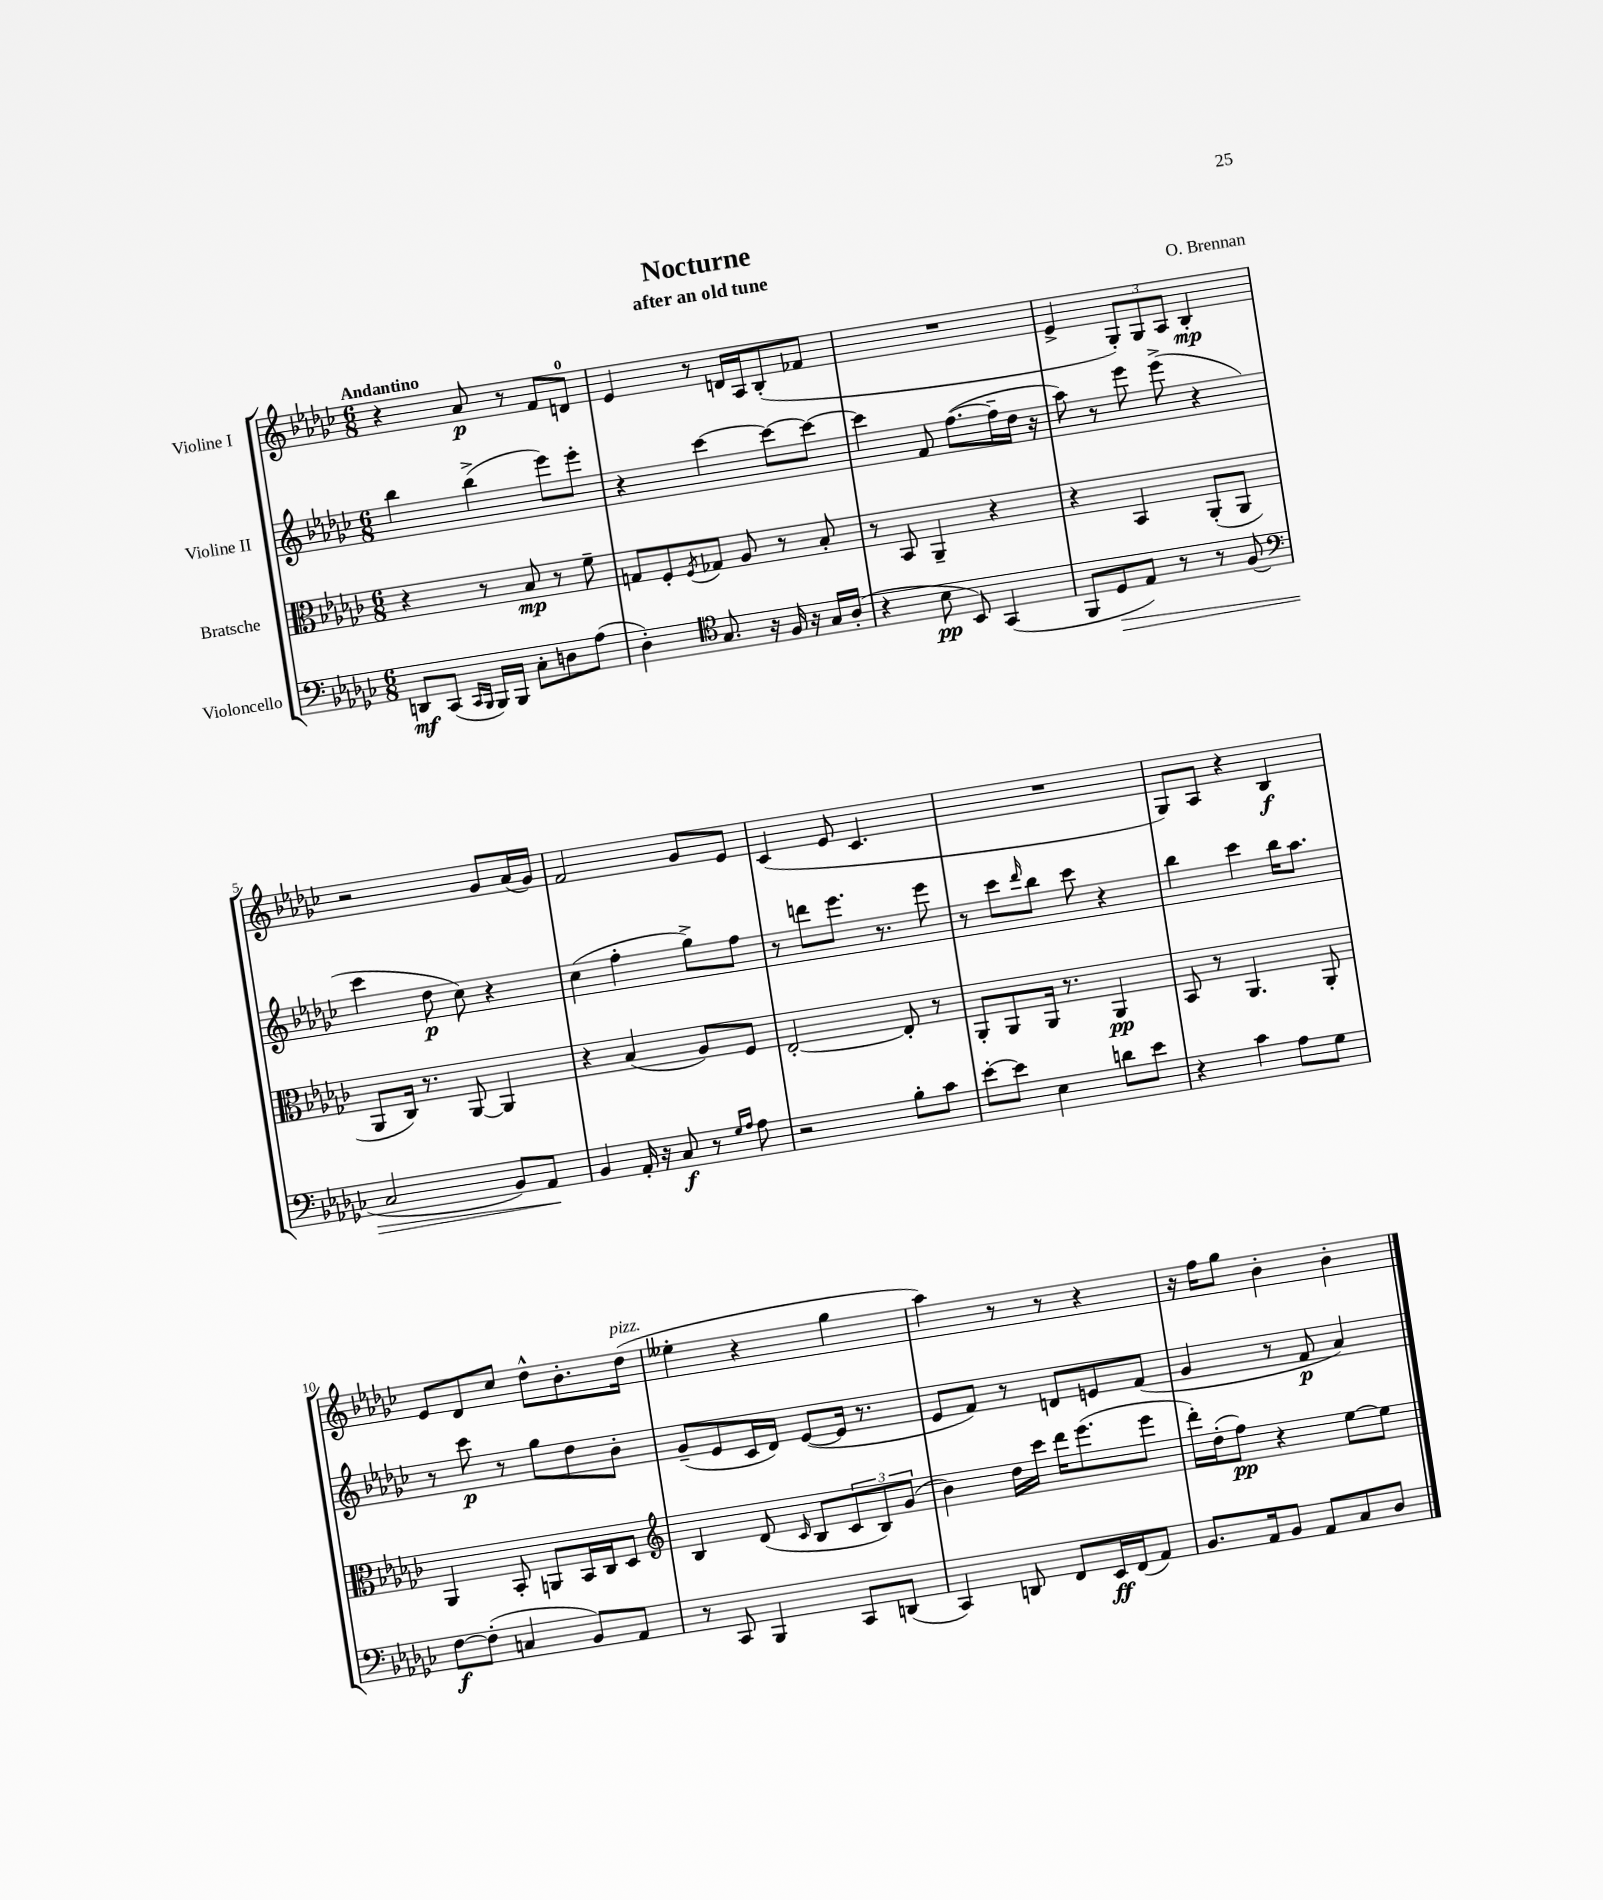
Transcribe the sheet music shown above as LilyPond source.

\header { title = "Nocturne" composer = "O. Brennan" subtitle = "after an old tune" }
<<
\new StaffGroup <<
\new Staff = "s0" \with { instrumentName = "Violine I" } {
    \clef treble \key ges \major \numericTimeSignature \time 6/8 \tempo "Andantino"
    r4 aes'8\p r8 f'8 d'8-0 |
    ees'4 r8 d'16 aes16 bes8-.( fes'8 |
    R2. |
    ees'4-> \tuplet 3/2 { ges8-.) ges8 aes8 } bes4-.\mp |
    r2 ges'8 aes'16( ges'16) |
    f'2 ges'8 ees'8 |
    ces'4( ees'8 ces'4. |
    R2. |
    ges8) aes8 r4 bes4\f |
    ees'8 des'8 ces''8 des''8-^ bes'8.-. des''16^\markup { \italic "pizz." }( |
    eeses''4-. r4 ges''4 |
    aes''4) r8 r8 r4 |
    r16 f''16 ges''8 bes'4-. bes'4-. \bar "|." |
}
\new Staff = "s1" \with { instrumentName = "Violine II" } {
    \clef treble \key ges \major \numericTimeSignature \time 6/8
    bes''4 bes''4->( ees'''8) ees'''8-. |
    r4 ces'''4~ ces'''8~ ces'''8~ |
    ces'''4 f'8 f''8.~( f''16-- des''16 r16 |
    aes''8) r8 ees'''8 ees'''8->( r4 |
    ces'''4 des''8\p ces''8) r4 |
    ces''4( f''4-. ges''8->) f''8 |
    r8 d'''8 ees'''8. r8. ees'''8 |
    r8 ces'''8 \grace { des'''16 } bes''8 ces'''8 r4 |
    bes''4 ces'''4 bes''16 aes''8. |
    r8 ces'''8\p r8 ges''8 des''8 bes'8-. |
    ges'8--( ees'8 ces'16 des'16) ees'8~( ees'16 r8. |
    ees'8 f'8) r8 d'8 e'8 f'8( |
    ges'4 r8 f'8\p aes'4) \bar "|." |
}
\new Staff = "s2" \with { instrumentName = "Bratsche" } {
    \clef alto \key ges \major \numericTimeSignature \time 6/8
    r4 r8 bes8\mp r8 f'8-- |
    g8 f8-. \acciaccatura { f8 } ges8 aes8 r8 bes8-. |
    r8 bes,8 aes,4-- r4 |
    r4 bes,4 aes,8-.( aes,8 |
    aes,8 ces16) r8. aes,8~ aes,4 |
    r4 bes4( aes8) f8 |
    ees2~-. ees8-. r8 |
    aes,8-. aes,8 aes,16 r8. aes,4\pp |
    bes,8 r8 aes,4. aes,8-. |
    aes,4 bes,8-. a,8 bes,16 ces16 des8 |
    \clef treble bes4 des'8( \grace { ces'16 } bes8 \tuplet 3/2 { ces'8 bes8) ges'8( } |
    bes'4) des''16 ces'''16 des'''16 ees'''8.( ees'''8 |
    des'''16-.) des''16-.( f''8\pp) r4 ees''8~ ees''8 \bar "|." |
}
\new Staff = "s3" \with { instrumentName = "Violoncello" } {
    \clef bass \key ges \major \numericTimeSignature \time 6/8
    d,8\mf ces,8( \grace { ces,16 bes,,16 } bes,,16) bes,,16 ces8-. d8 aes8( |
    des4-.) \clef tenor ges8. r16 f16 r16 ges16 aes16-.( |
    r4 bes8\pp bes,8) ges,4( |
    f,8 des8\> ees8) r8 r8 f8( |
    \clef bass ces2 bes,8) aes,8\! |
    bes,4 aes,16-. r16 ces8\f r8 \grace { ges16 aes16 } aes8 |
    r2 bes8-. ces'8 |
    ees'8~-. ees'8 ees4 d'8 ees'8 |
    r4 ces'4 aes8 ges8 |
    f8~\f f8-.( c4 bes,8) aes,8 |
    r8 ces,8 bes,,4 ces,8 d,8( |
    ces,4) d,8 f,8 ees,16\ff f,16( aes,8) |
    bes,8. aes,16 bes,8 aes,8 ces8 des8 \bar "|." |
}
>>
>>
